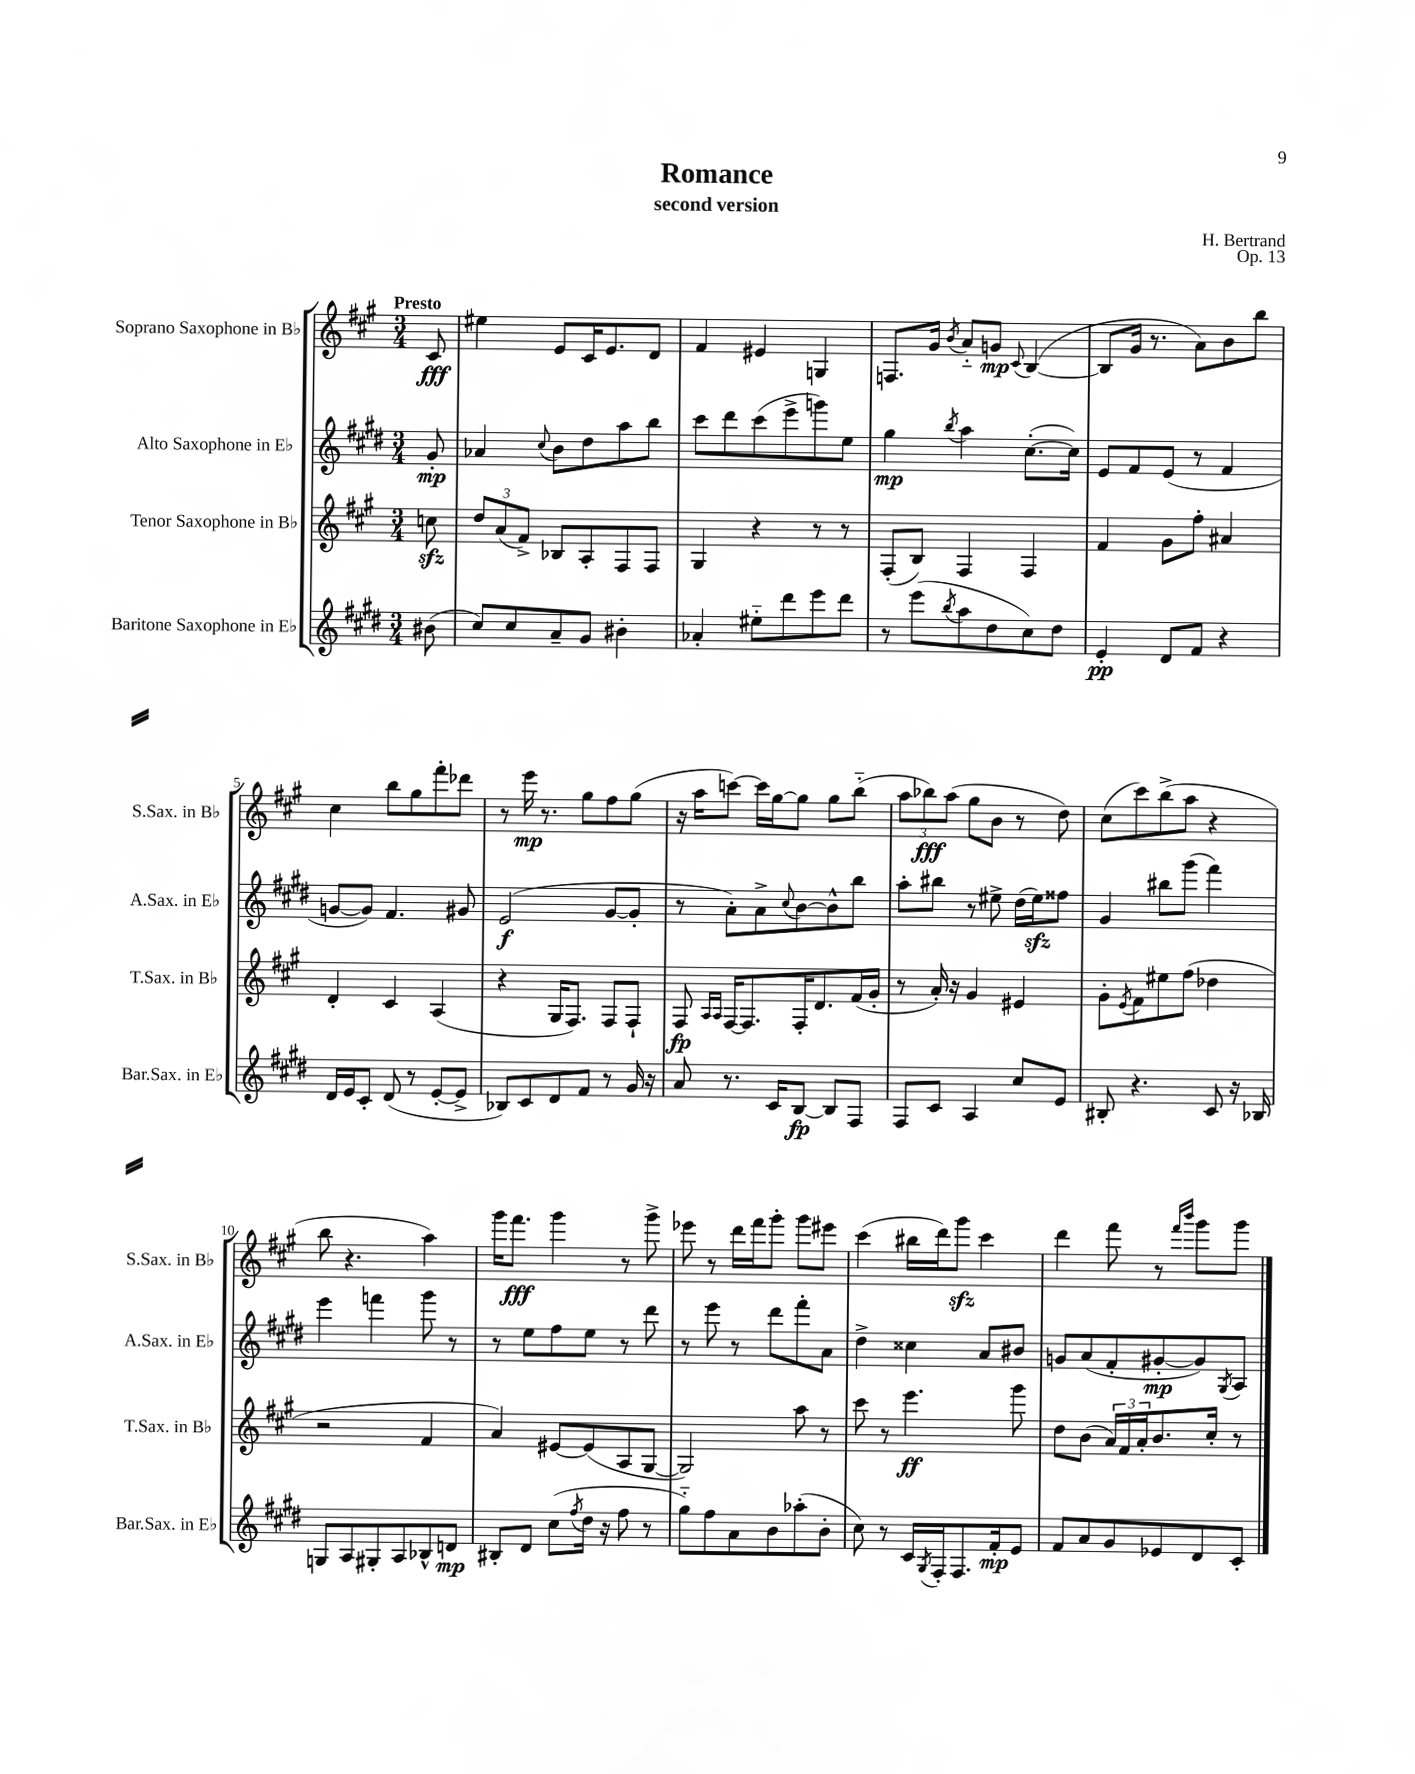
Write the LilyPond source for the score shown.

\header { title = "Romance" composer = "H. Bertrand" subtitle = "second version" opus = "Op. 13" }
<<
\new StaffGroup <<
\new Staff = "s0" \with { instrumentName = "Soprano Saxophone in Bb" shortInstrumentName = "S.Sax. in Bb" } {
    \clef treble \key a \major \numericTimeSignature \time 3/4 \partial 8 \tempo "Presto"
    cis'8\fff |
    eis''4 e'8 cis'16 e'8. d'8 |
    fis'4 eis'4 g4 |
    f8. gis'16 \acciaccatura { b'8 } a'8-_ g'8\mp \appoggiatura { cis'8 } b4~( |
    b8 gis'16 r8. a'8) b'8 b''8 |
    cis''4 b''8 gis''8 fis'''8-. des'''8 |
    r8 e'''16\mp r8. gis''8 fis''8 gis''8( |
    r16 a''16 c'''8~) c'''16 gis''16~ gis''8 gis''8 b''8-_( |
    \tuplet 3/2 { a''8 bes''8\fff) a''8( } gis''8 b'8 r8 d''8) |
    cis''8( cis'''8) b''8->( a''8 r4 |
    b''8 r4. a''4) |
    gis'''16 fis'''8.\fff gis'''4 r8 gis'''8-> |
    ees'''8 r8 d'''16 fis'''16 gis'''8-. gis'''8 eis'''8 |
    cis'''4( bis''16 d'''16) gis'''8\sfz cis'''4 |
    d'''4 fis'''8 r8 \grace { fis'''16 b'''16 } gis'''8 gis'''8 \bar "|." |
}
\new Staff = "s1" \with { instrumentName = "Alto Saxophone in Eb" shortInstrumentName = "A.Sax. in Eb" } {
    \clef treble \key e \major \numericTimeSignature \time 3/4 \partial 8
    gis'8-.\mp |
    aes'4 \appoggiatura { cis''8 } b'8 dis''8 a''8 b''8 |
    cis'''8 dis'''8 cis'''8( e'''8-> g'''8) e''8 |
    gis''4\mp \acciaccatura { b''8 } a''4 cis''8.~-.( cis''16) |
    e'8 fis'8 e'8( r8 fis'4 |
    g'8~ g'8) fis'4. gis'8 |
    e'2\f( gis'8~ gis'8-. |
    r8 a'8-.) a'8-> \appoggiatura { cis''8 } b'8~ b'8-^ b''8 |
    a''8-. bis''8 r8 eis''8-> dis''16( eis''16\sfz) fisis''8 |
    gis'4 bis''8 gis'''8( fis'''4) |
    e'''4 f'''4 gis'''8 r8 |
    r8 e''8 fis''8 e''8 r8 dis'''8 |
    r8 e'''8 r8 dis'''8 fis'''8-. a'8 |
    dis''4-> cisis''4 a'8 bis'8 |
    g'8 a'8( fis'8-. gis'8~-.\mp gis'8) \acciaccatura { gis8 } a8 \bar "|." |
}
\new Staff = "s2" \with { instrumentName = "Tenor Saxophone in Bb" shortInstrumentName = "T.Sax. in Bb" } {
    \clef treble \key a \major \numericTimeSignature \time 3/4 \partial 8
    c''8\sfz |
    \tuplet 3/2 { d''8 a'8( fis'8->) } bes8 a8-. fis8 fis8 |
    gis4 r4 r8 r8 |
    fis8-.( b8) fis4 fis4 |
    fis'4 gis'8 fis''8-. ais'4 |
    d'4-. cis'4 a4( |
    r4 gis16 fis8.) fis8 fis8-! |
    fis8\fp \grace { a16 a16 } fis16~ fis8. fis16-. d'8. fis'16( gis'16-. |
    r8 a'16-.) r16 gis'4 eis'4 |
    gis'8-. \acciaccatura { e'8 } fis'8 eis''8 fis''8( des''4 |
    r2 fis'4 |
    a'4) eis'8~ eis'8( a8 gis8~ |
    gis2) a''8 r8 |
    cis'''8 r8 e'''4.\ff gis'''8 |
    d''8 b'8( \tuplet 3/2 { a'16) fis'16 a'16-. } b'8. cis''16-. r8 \bar "|." |
}
\new Staff = "s3" \with { instrumentName = "Baritone Saxophone in Eb" shortInstrumentName = "Bar.Sax. in Eb" } {
    \clef treble \key e \major \numericTimeSignature \time 3/4 \partial 8
    bis'8( |
    cis''8) cis''8 a'8-- gis'8 bis'4-. |
    aes'4-. eis''8-_ dis'''8 e'''8 dis'''8 |
    r8 e'''8( \acciaccatura { b''8 } a''8 dis''8 cis''8) dis''8 |
    e'4-.\pp dis'8 fis'8 r4 |
    dis'16 e'16 cis'8-. dis'8( r8 e'8~-. e'8-> |
    bes8) cis'8 dis'8 fis'8 r8 gis'16 r16 |
    a'8 r8. cis'16 b8~\fp b8 fis8 |
    fis8 cis'8 a4 cis''8 e'8 |
    bis8-. r4. cis'8 r16 bes16 |
    g8 a8 gis8-. a8 bes8-^ d'8\mp |
    bis8-. dis'8 cis''8( \acciaccatura { fis''8 } dis''16 r16 fis''8 r8 |
    gis''8-_) fis''8 a'8 b'8 aes''8-.( b'8-. |
    cis''8) r8 cis'16 \acciaccatura { gis8 } fis16-. fis8. fis'16-.\mp e'8 |
    fis'8 a'8 gis'8 ees'8 dis'8 cis'8-. \bar "|." |
}
>>
>>
